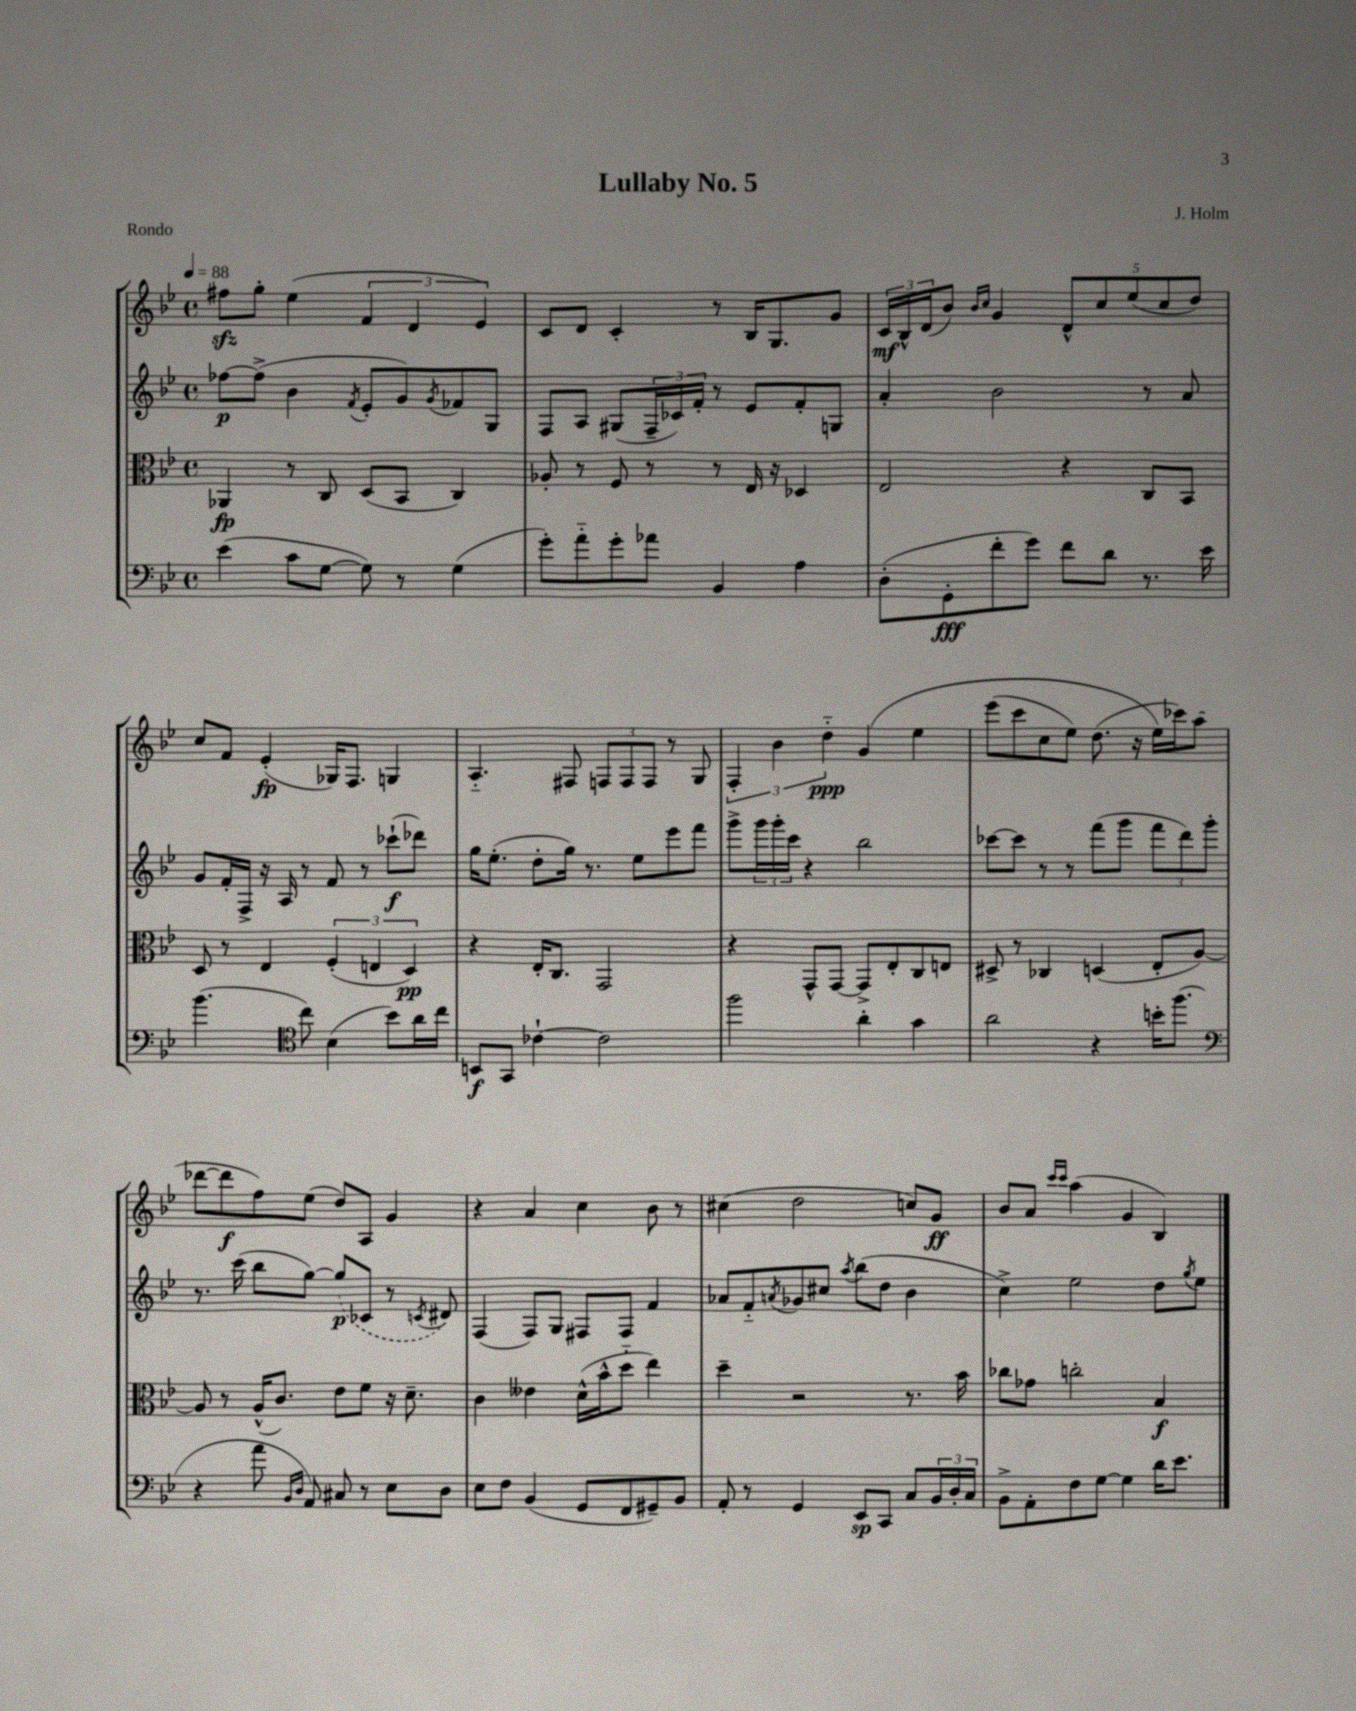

**kern	**kern	**kern	**kern
*staff4	*staff3	*staff2	*staff1
*clefF4	*clefC3	*clefG2	*clefG2
*k[b-e-]	*k[b-e-]	*k[b-e-]	*k[b-e-]
*M4/4	*M4/4	*M4/4	*M4/4
*met(c)	*met(c)	*met(c)	*met(c)
*MM88	*MM88	*MM88	*MM88
(4e-	4AA-	[8ff-	8ff#
.	.	(8ff-^]	8gg'
8c	8r	4b-	(4ee-
[8G	8C	.	.
.	.	8qf	.
8G])	(8D	8e-'	6f
8r	8BB-	8g)	.
.	.	.	6d
.	.	8qg	.
(4G	4C)	8f-	.
.	.	.	6e-)
.	.	8G	.
=	=	=	=
8g')	8A-'	8F	8c
8a'~	8r	8A	8d
8g'	8F	(8G#	4c'
8a-	8r	24F~	.
.	.	24c-)	.
.	.	24f'	.
4BB-	8r	8r	8r
.	16E-	8e-	16B-
.	16r	.	8.G
4A	4D-	8f'	.
.	.	8G	8g
=	=	=	=
(8D'	2E-	4a'	24c
.	.	.	24B-^^
.	.	.	(24d
8GG'	.	.	8b-)
.	.	.	16qqb-
.	.	.	16qqcc
8f'	.	2b-	4g
8g)	.	.	.
8f	4r	.	10d^^
.	.	.	10cc
8d	.	.	.
.	.	.	(10ee-
8.r	8C	8r	.
.	.	.	10cc
.	8BB-	8a	.
.	.	.	10dd)
16e-	.	.	.
=	=	=	=
(4.b-	8D	8g	8cc
.	8r	16f'	8f
.	.	16F^	.
.	4E-	16r	(4e-'
.	.	16A	.
*clefC4	*	*	*
8cc)	.	8r	.
(4B-	(6F'	8f	16G-)
.	.	.	8.F
.	.	8r	.
.	6E	.	.
8b-)	.	(8ccc-`	4G
.	6D)	.	.
16a	.	8ddd-)	.
16cc	.	.	.
=	=	=	=
8BB	4r	16gg	4.A'~
.	.	(8.ee-'	.
8GG	.	.	.
[4c-`	16E-'	8dd'	.
.	8.C	.	.
.	.	16gg)	8F#
.	.	8.r	.
2c-]	2GG	.	12F
.	.	.	12F
.	.	8ee-	.
.	.	.	12F
.	.	8eee-	8r
.	.	8fff	8G
=	=	=	=
2ff	4r	8ggg^	6F'
.	.	24ggg	.
.	.	24ggg'	6b-
.	.	24ccc	.
.	8GG^^	4r	.
.	.	.	6dd'~
.	[8GG	.	.
4a'	8GG^]	2bb-	&(4g
.	8E-'	.	.
4g	8C	.	4ee-
.	8E	.	.
=	=	=	=
2a	8D#^	[8ccc-	(8eee-
.	8r	8ccc-]	8ccc
.	4C-	8r	8cc
.	.	8r	8ee-)
4r	(4D	(8fff	(8.dd
.	.	8ggg	.
.	.	.	16r
16b'	8E-'	12fff	16ee-&)
(8.ff	.	.	16ccc-)
.	.	12ddd)	.
.	[8A)	.	(8aa
.	.	12ggg'	.
=	=	=	=
*clefF4	*	*	*
4r	8A]	8.r	[8ddd-
.	8r	.	8ddd-]
.	.	(16ccc	.
8a	(16A^^	8bb-	8ff)
.	8.c)	.	.
16qqBB-	.	.	.
16qqD	.	.	.
8AA)	.	[8gg)	(8ee-
8C#	8e-	(8gg]	8dd)
8r	8f	8c-	8A
8E-	16r	8r	4g
.	8.d~	.	.
.	.	8qc	.
8D	.	8d#)	.
=	=	=	=
8E-	4c	(4F	4r
8F	.	.	.
(4BB-	4e--	8F)	4a
.	.	8G	.
8GG	(16d^^	8F#	4cc
.	16b-^^	.	.
8FF	8dd'~	8F#	.
8GG#~)	4ee-)	4f	8b-
8BB-	.	.	8r
=	=	=	=
8AA'	4dd~	8a-	(4cc#
8r	.	8f'~	.
.	.	8qa	.
4GG	2r	8g-	2dd
.	.	8cc#	.
.	.	8qaa	.
8EE-	.	(8bb-	.
8CC	.	8dd	.
8C	8.r	4b-	8cc)
24BB-	.	.	8g
24D'	.	.	.
.	16b-	.	.
24C	.	.	.
=	=	=	=
8BB-^	8cc-	4cc^)	8b-
8AA'	8g-	.	8a
.	.	.	16qqccc
.	.	.	16qqccc
8F	2cc'	2ee-	(4aa
[8G	.	.	.
4G]	.	.	4g
16d	4B-	8dd	4B-)
8.e-	.	.	.
.	.	8qgg	.
.	.	8ee-	.
==	==	==	==
*-	*-	*-	*-
